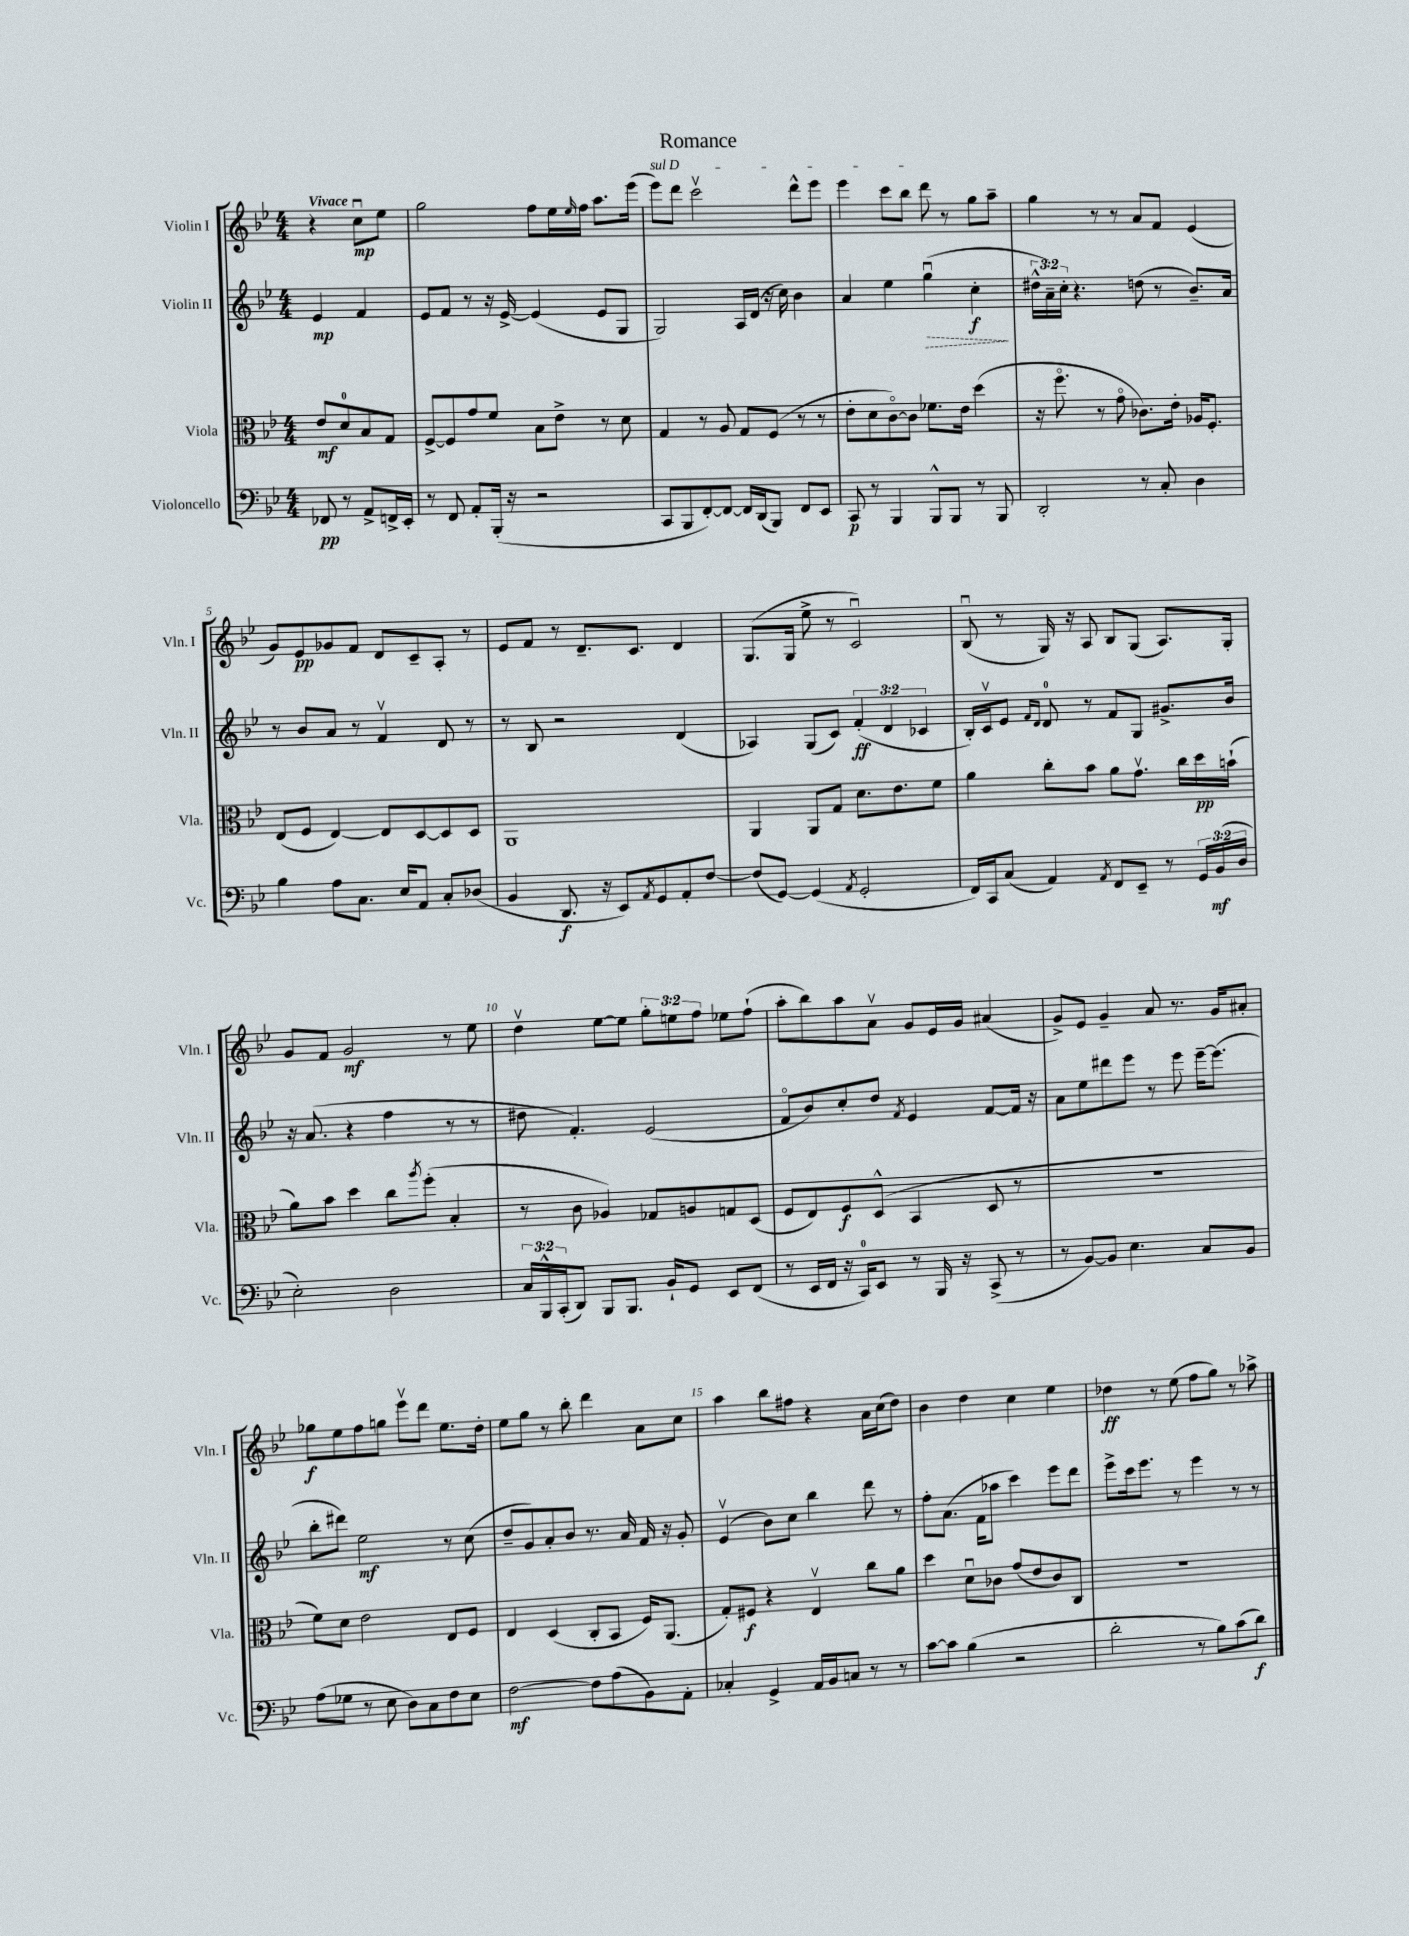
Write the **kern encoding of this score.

**kern	**kern	**kern	**kern
*staff4	*staff3	*staff2	*staff1
*clefF4	*clefC3	*clefG2	*clefG2
*k[b-e-]	*k[b-e-]	*k[b-e-]	*k[b-e-]
*M4/4	*M4/4	*M4/4	*M4/4
8FF-	8e-	4e-	4r
8r	8d	.	.
8AA^	8B-	4f	8ccu
16FF^	8G	.	8ee-
16EE-'	.	.	.
=	=	=	=
8r	[8F^	8e-	2gg
8FF	8F]	8f	.
8AA'	8g	8r	.
(16BBB-'	8f	16r	.
16r	.	[16e-^	.
2r	8B-	(4e-]	8ff
.	8e-^	.	16ee-
.	.	.	16qqee-
.	.	.	16ff
.	8r	8e-	8.aa
.	8d	8G	.
.	.	.	(16eee-
=	=	=	=
8CC	4G	2G)	8eee-)
8BBB-	.	.	8ddd
[8FF')	8r	.	2cccv
8FF_	8A	.	.
16FF]	8G	16A	.
(16DD	.	(16d	.
8BBB-)	(8F	16r	.
.	.	16cc)	.
8FF	8r	4b-	8ddd^^
8EE-	8r	.	8eee-
=	=	=	=
8CC	8e-'	4a	4eee-
8r	8d	.	.
4BBB-	[8co)	4ee-	8ccc
.	8c]	.	8bb-
8BBB-^^	8.f-	(4ggu	8ddd
8BBB-	.	.	8r
.	16e-	.	.
8r	(4dd	4cc'	8gg
8BBB-	.	.	8aa~
=	=	=	=
2DD'	16r	24dd#^^	4gg
.	.	24a~)	.
.	8.ffo	.	.
.	.	24cc'	.
.	.	4.r	.
.	8r	.	8r
.	8go	.	8r
8r	8.c-)	(8dd	8a
8C'	.	8r	8f
.	16e-'	.	.
4D	16A-	8.b-~)	(4e-
.	8.F'	.	.
.	.	16a	.
=	=	=	=
4B-	(8E-	8r	8g)
.	8F	8b-	8e-
8A	[4E-)	8a	8g-
8.C	.	8r	8f
.	8E-]	4fv	8d
16E-	.	.	.
8AA	[8D	.	8c~
8C'	8D]	8d	8A'
(8D-	8D	8r	8r
=	=	=	=
4BB-	1AA	8r	8e-
.	.	8B-	8f
8.DD	.	2r	8r
.	.	.	8.d~
16r	.	.	.
8EE-)	.	.	.
.	.	.	8.c
8qAA	.	.	.
8GG	.	.	.
8AA'	.	(4d	4d
[8F	.	.	.
=	=	=	=
(8F]	4AA	4A-)	(8.G
[8GG)	.	.	.
.	.	.	16G
(4GG]	8AA	(8G	8ee-^
.	8G	8c)	8r
8qAA	.	.	.
2GG'	8.d	(6f'	2cu)
.	.	6d	.
.	8.e-	.	.
.	.	6c-	.
.	8f	.	.
=	=	=	=
16FF)	4a	16B-')	(8B-u
16CC	.	16cv	.
(8C	.	8e-	8r
.	.	16qqf	.
.	.	16qqd	.
4AA)	8cc'	8d	16G)
.	.	.	16r
.	8b-	8r	8A
8qAA	.	.	.
8FF	8a	8f	8B-
8EE-~	8.gv	8G	(8G
8r	.	8.g#^	8.A)
.	16cc	.	.
24GG	16dd	.	.
(24BB-	.	.	.
.	(16b`	16b-	16G'
24D	.	.	.
=	=	=	=
2E-')	8a)	16r	8g
.	.	(8.a	.
.	8b-	.	8f
.	4dd	4r	2g
2D	8cc	4ff	.
.	8qaa	.	.
.	(8ff'	.	.
.	4B-'	8r	8r
.	.	8r	8ee-
=	=	=	=
24C	8r	8dd#	4ddv
24BBB-^^	.	.	.
(24CC'	.	.	.
8DD)	8c	4.f')	.
8BBB-	4A-)	.	[8ee-
8.BBB-	.	.	8ee-]
.	8G-	(2e-	12gg'
16BB-`	.	.	.
.	.	.	12ee
8GG	8A	.	.
.	.	.	12ff
8EE-	8G	.	8ee-
(8FF	(8D	.	(8ff`
=	=	=	=
8r	8F	8fo	8aa'
16EE-	8E-)	8b-)	8bb-)
16FF	.	.	.
16r	8F	8cc'	8aa
16CC)	.	.	.
8EE-	(8D^^	8dd	8av
.	.	8qf	.
8r	4BB-	4e-	8g
16BBB-	.	.	16e-
16r	.	.	16g
(8CC^	8D	[8f	(4a#
8r	8r	16f]	.
.	.	16r	.
=	=	=	=
8r	1r	8a	8g^)
[8BB-)	.	8ee-	8e-
8BB-]	.	8ddd#	4g~
4.E-	.	8eee-	.
.	.	8r	8a
.	.	8eee-	8.r
8C	.	[16eee-~	.
.	.	(8.eee-]	16g
8BB-	.	.	8a#'
=	=	=	=
(8A	8f)	8bb-'	8gg-
8G-	8d	8ddd#)	8ee-
8r	2e-	2ee-	8ff
8E-	.	.	8gg
8D)	.	.	8eee-v
8C	.	.	8ddd
8F	8E-	8r	8.ee-
8E-	8F	(8cc	.
.	.	.	16dd'
=	=	=	=
[2F	4E-	8dd~	8ee-
.	.	8g)	8gg
.	(4D	8a'	8r
.	.	8b-	8bb-'
8F]	8C'	8.r	4ddd
(8A	8BB-	.	.
.	.	16a	.
8BB-)	16F)	16f	8a
.	(8.AA	16r	.
8AA'	.	8g'	8cc
=	=	=	=
4C-'	8G')	(4e-v	4aa
.	8F#	.	.
4GG^	4r	8b-)	8bb-
.	.	8cc	8ff#
16AA	4E-v	4bb-	4r
16BB-	.	.	.
8C	.	.	.
8r	8cc	8ddd	16a
.	.	.	(16cc
8r	8a	8r	8dd)
=	=	=	=
[8c	4dd	8ff'	4b-
8c]	.	(8.a	.
(4B-	8du	.	4dd
.	.	16f	.
.	8c-	8aa-	.
2r	(8g	4ccc)	4cc
.	8e-	.	.
.	8c-)	8eee-	4ee-
.	8C	8ddd	.
=	=	=	=
2d'	1r	8eee-^	4dd-
.	.	16ccc	.
.	.	8.eee-	.
.	.	.	8r
.	.	8r	(8ee-
8r	.	4eee-	8ff
8B-)	.	.	8gg)
(8c	.	8r	8r
8d)	.	8r	8aa-^
==	==	==	==
*-	*-	*-	*-
